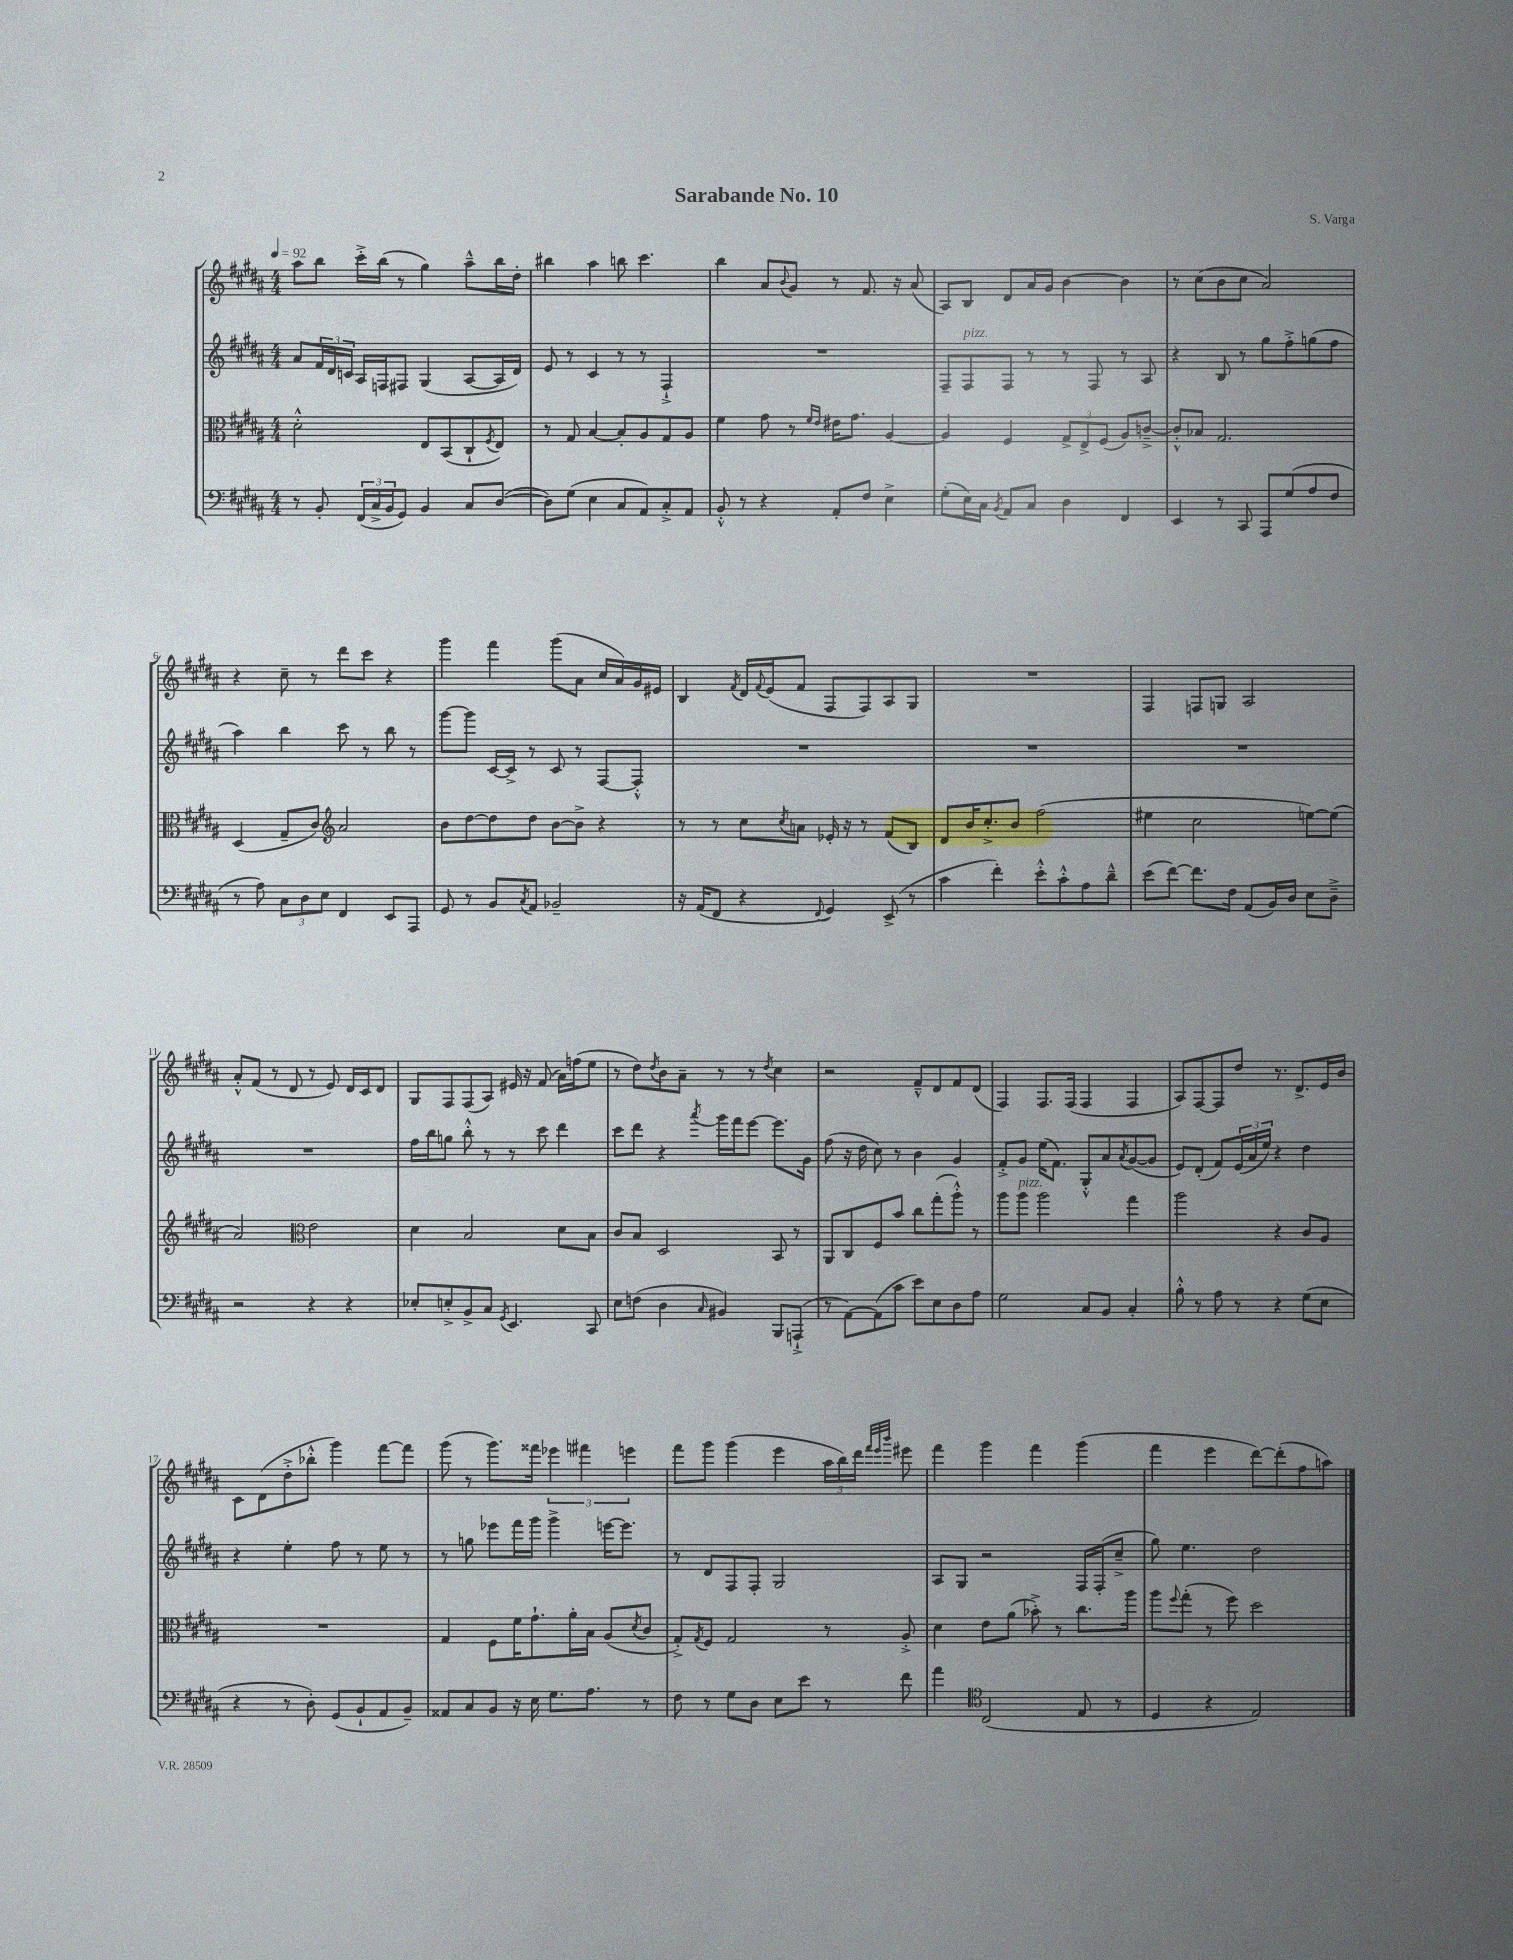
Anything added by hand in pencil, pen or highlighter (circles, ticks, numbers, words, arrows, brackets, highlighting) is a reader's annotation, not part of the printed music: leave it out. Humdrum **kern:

**kern	**kern	**kern	**kern
*part4	*part3	*part2	*part1
*staff4	*staff3	*staff2	*staff1
*clefF4	*clefC3	*clefG2	*clefG2
*k[f#c#g#d#a#]	*k[f#c#g#d#a#]	*k[f#c#g#d#a#]	*k[f#c#g#d#a#]
*M4/4	*M4/4	*M4/4	*M4/4
*MM92	*MM92	*MM92	*MM92
=1	=1	=1	=1
8r	2d#'^^\	8a#/L	8aa#\L
8BB'/	.	24f#/L	8bb\J
.	.	24d#/	.
.	.	24cn/JJ	.
(24FF#/LL	.	16A#/LL	16ccc#'^\LL
24C#^/	.	.	.
.	.	16Fn/J	(16bb\JJ
24BB/J	.	.	.
8GG#/J)	.	8F#X/J	8r
4BB/	8E/L	(4G#/	4gg#\)
.	(8BB/	.	.
8C#/L	8C#`/	[8A#/L	8aa#~^^\L
.	8qF#/	.	.
([8D#/J	8E/J)	16A#/L]	16bb\L
.	.	16d#/JJ)	16dd#'\JJ
=2	=2	=2	=2
8D#\L])	8r	8e/	4bb#X\
(8G#\J	8G#/	8r	.
4E\	[4B/	4c#/	4aa#\
8C#/L	8B'/L]	8r	8bbn\
8AA#/)	8A#/	8r	4.ccc#\
8C#'^/	8G#/	4F#`^/	.
8AA#/J	8A#/J	.	.
=3	=3	=3	=3
8BB'^^/	4f#\	1r	4bb\
8r	.	.	.
4r	8g#\	.	8a#/L
.	.	.	8qqb/
.	8r	.	8g#/J
.	16qqf#/LL	.	.
.	16qqe/JJ	.	.
8AA#'/L	16e#X\KL	.	8r
.	8.g#\J	.	.
8F#/J	.	.	8.f#/
4E^\	[4A#/	.	.
.	.	.	16r
.	.	.	(8a#/
=4	=4	=4	=4
(8G#'\L	4A#/]	8F#~/L	8A#/L)
!	!	!LO:TX:a:i:t=pizz.	!
16E\L)	.	8F#/	8B/J
16C#\JJ	.	.	.
8qBB/	.	.	.
8AA#/L	4F#/	8F#/J	8d#/L
8C#/J	.	8r	16a#/L
.	.	.	16g#/JJ
4D#\	12G#^/L	8r	[4b\
.	12E^/	.	.
.	.	8F#/	.
.	(12F#/J	.	.
4FF#/	8A#/L)	8r	4b\]
.	[8cn~^/J	8A#/	.
=5	=5	=5	=5
4EE/	8c'^^/L]	4r	8r
.	8B-X/J	.	(8cc#\L
8r	2.G#/	8B/	8b\
8CC#/	.	8r	8cc#\J
8AAA#/L	.	8gg#\L	2a#/)
(8G#/	.	8ff#'^\	.
8A#/	.	(8ggn\	.
8F#/J	.	8ff#\J	.
!!LO:LB:g=z
=6	=6	=6	=6
8r	(4D#/	4aa#\)	4r
8A#\)	.	.	.
12C#\L	8G#~/L	4bb\	8cc#~\
12D#\	.	.	.
.	8c#/J)	.	8r
12E\J	.	.	.
*	*clefG2	*	*
4FF#/	2a#/	8ccc#\	8ddd#\L
.	.	8r	8ccc#\J
8EE/L	.	8bb\	4r
8AAA#/J	.	8r	.
=7	=7	=7	=7
8GG#/	8b\L	[8ggg#\L	4ggg#\
8r	[8dd#\	8ggg#\J]	.
8BB/L	8dd#\]	[16c#/LL	4fff#\
.	.	16c#^/JJ]	.
8qC#/	.	.	.
8AA#/J	8dd#\J	8r	.
2BB-X~/	[8b\L	8c#/	(8ggg#\L
.	8b^\J]	8r	8a#\J
.	4r	[8F#/L	16cc#/LL
.	.	.	16a#/)
.	.	8F#'^^/J]	16g#/
.	.	.	16e#X/JJ
=8	=8	=8	=8
16r	8r	1r	4B/
(16AA#/KL	.	.	.
8FF#/J	8r	.	.
.	.	.	8qf#/
4r	8cc#\L	.	16d#/LL
.	.	.	8qqf#/
.	.	.	(16e/J
.	8qcc#/	.	.
.	8an\J	.	8f#/J
8qqFF#/	.	.	.
4GG#/)	16e-X'/	.	8F#/L
.	16r	.	.
.	8r	.	8F#/)
(8EE^/	(8f#/L	.	8A#/
8r	8B/J)	.	8G#/J
=9	=9	=9	=9
4c#\	8d#/L	1r	1r
.	16b/K	.	.
.	8.cc#'^/	.	.
4f#'\)	.	.	.
.	8b/J	.	.
8e'^^\L	(2ff#\	.	.
8c#'^^\	.	.	.
8A#\	.	.	.
8d#~^^\J	.	.	.
=10	=10	=10	=10
(8e\L	4ee#X\	1r	4F#/
[8f#\J)	.	.	.
8.f#\L]	2cc#\	.	8Fn/L
.	.	.	8Gn/J
16F#\Jk	.	.	.
(8AA#/L	.	.	2A#/
16BB/L)	.	.	.
16D#/JJ	.	.	.
8E\L	[8een\L)	.	.
8D#~^\J	(8ee\J]	.	.
!!LO:LB:g=z
=11	=11	=11	=11
2r	2a#/)	1r	8a#'^^/L
.	.	.	(8f#/J
.	.	.	8r
.	.	.	8d#/
*	*clefC3	*	*
4r	2e\	.	8r
.	.	.	8e/)
4r	.	.	16d#/LL
.	.	.	16c#/J
.	.	.	8d#/J
=12	=12	=12	=12
8E-X'/L	4d#\	16ff#\LL	8G#/L
.	.	16bb\J	.
8En'^/	.	8ggn\J	8F#/
8BB^/	2B/	8bb'^^\	(8F#/
8C#/J	.	8r	8A#/J)
8qGG#/	.	.	.
4.EE/	.	8r	16e#X/
.	.	.	16r
.	.	8ccc#\	(8f#/
.	8d#\L	4ddd#\	16a#\LL)
.	.	.	(16ffn\J
8CC#/	8B\J	.	8ee\J
=13	=13	=13	=13
8E\L	8c#/L	8ccc#\L	8r
(8Fn\J	8B/J	8ddd#\J	8dd#\L)
.	.	.	8qdd#/
4D#\	2D#/	4r	8b\
.	.	.	8a#~\J
16qqC#/	.	8qaaa#/	.
4BB#X/)	.	16ggg#\LL	8r
.	.	16fff#\J	.
.	.	[8eee\J	8r
.	.	.	8qdd#/
8BBB/L	8BB/	8.eee\L]	4cc#\
(8AAAn`^/J	8r	.	.
.	.	16g#\Jk	.
=14	=14	=14	=14
8r	8AA#/L	(8ff#\	2r
[8AA#\L)	8C#/	16r	.
.	.	16dd#\	.
(8AA#\]	8F#/	8cc#\)	.
8c#\J	8b/J	8r	.
8e\L)	8cc#\L	4b\	8f#~^^/L
8E\	(8gg#'\	.	8d#/
8D#\	8aa#'^^\J)	4g#/	8f#/
8A#\J	8r	.	(8d#/J
=15	=15	=15	=15
2G#\	8aa#\L	8f#'^/L	4F#/)
!	!LO:TX:a:i:t=pizz.	!	!
.	8aa#\J	8g#/J	.
.	2aa#\	(16ee\KL	8.F#/L
.	.	8.f#\J)	.
.	.	.	(16F#/Jk
8C#/L	.	8G#'^^/L	4F#/
8BB/J	.	8a#/	.
.	.	8qa#/	.
4C#'/	4gg#\	([8g#/	4F#/
.	.	8g#/J]	.
=16	=16	=16	=16
8B'^^\	2aa#\	8e/L)	8A#/L)
8r	.	(8d#'/J	[8F#/
8A#\	.	8f#/L)	8F#/]
8r	.	(24e/L	8dd#/J
.	.	24a#/	.
.	.	24ee/JJ)	.
4r	4r	4r	8.r
.	.	.	8.d#^/L
(8G#\L	8c#/L	4dd#\	.
8E\J	8A#/J	.	16e/L
.	.	.	16b/JJ
!!LO:LB:g=z
=17	=17	=17	=17
4r	1r	4r	8c#\L
.	.	.	(8d#\
8r	.	4ee'\	8dd#'^\
8D#'\)	.	.	8bb-X'^^\J
(8GG#/L	.	8ff#\	4ggg#\)
8BB`/	.	8r	.
8AA#/	.	8ee\	[8fff#\L
8BB~/J)	.	8r	8fff#\J]
=18	=18	=18	=18
8AA##X/L	4G#/	8r	(8ggg#\
8C#/	.	8ggn\	8r
8BB/J	8F#\L	8eee-X\L	8.ggg#\L)
16r	16f#\K	16fff#\L	.
16E\	8.g#`\	16ggg#\JJ	16fff##X\Jk
8.G#\L	.	4ggg#^\	6eee-X\
.	16a#'\L	.	.
.	.	.	6fff#X\
8.A#\J	16B\JJ	.	.
.	(8A#/L	[16eeen\KL	.
.	.	8.eee\J]	.
.	.	.	6eeen\
.	8qd#/	.	.
8r	8c#/J	.	.
=19	=19	=19	=19
8F#\	8G#'^/L)	8r	8fff#\L
.	8qG#/	.	.
8r	8F#/J	8d#/L	8ggg#\J
8G#\L	2G#/	8F#/	(4ggg#\
8D#\J	.	8F#'/J	.
8E\L	.	2G#/	4eee\
8e\J	.	.	.
8r	8r	.	24aa#\LL
.	.	.	24bb\)
.	.	.	24ddd#\JJ
.	.	.	32qqfff#/LLL
.	.	.	32qqeee/
.	.	.	32qqbbb/JJJ
8f#\	8A#'^/	.	8eee#X\
=20	=20	=20	=20
4a#\	4d#\	8A#/L	4fff#\
.	.	8G#/J	.
*clefC4	*	*	*
(2C#/	8e\L	2r	4ggg#\
.	(8a#\J	.	.
.	8b-X'^\)	.	4fff#\
.	8r	.	.
8E/	8.cc#\L	16F#/LL	(4ggg#\
.	.	(16F#'/J	.
8r	.	8cc#~^/J	.
.	16aa#\Jk	.	.
=21	=21	=21	=21
4D#/	8aa#\L	8gg#\)	4fff#\
.	8qqff#/	.	.
.	(8gg#'\J	4.ee\	.
4r	8r	.	4eee\
.	8ff#\)	.	.
2E/)	2dd#\	2dd#\	[8ddd#\L)
.	.	.	(8ddd#'\]
.	.	.	8ff#\
.	.	.	8aan\J)
==	==	==	==
*-	*-	*-	*-
